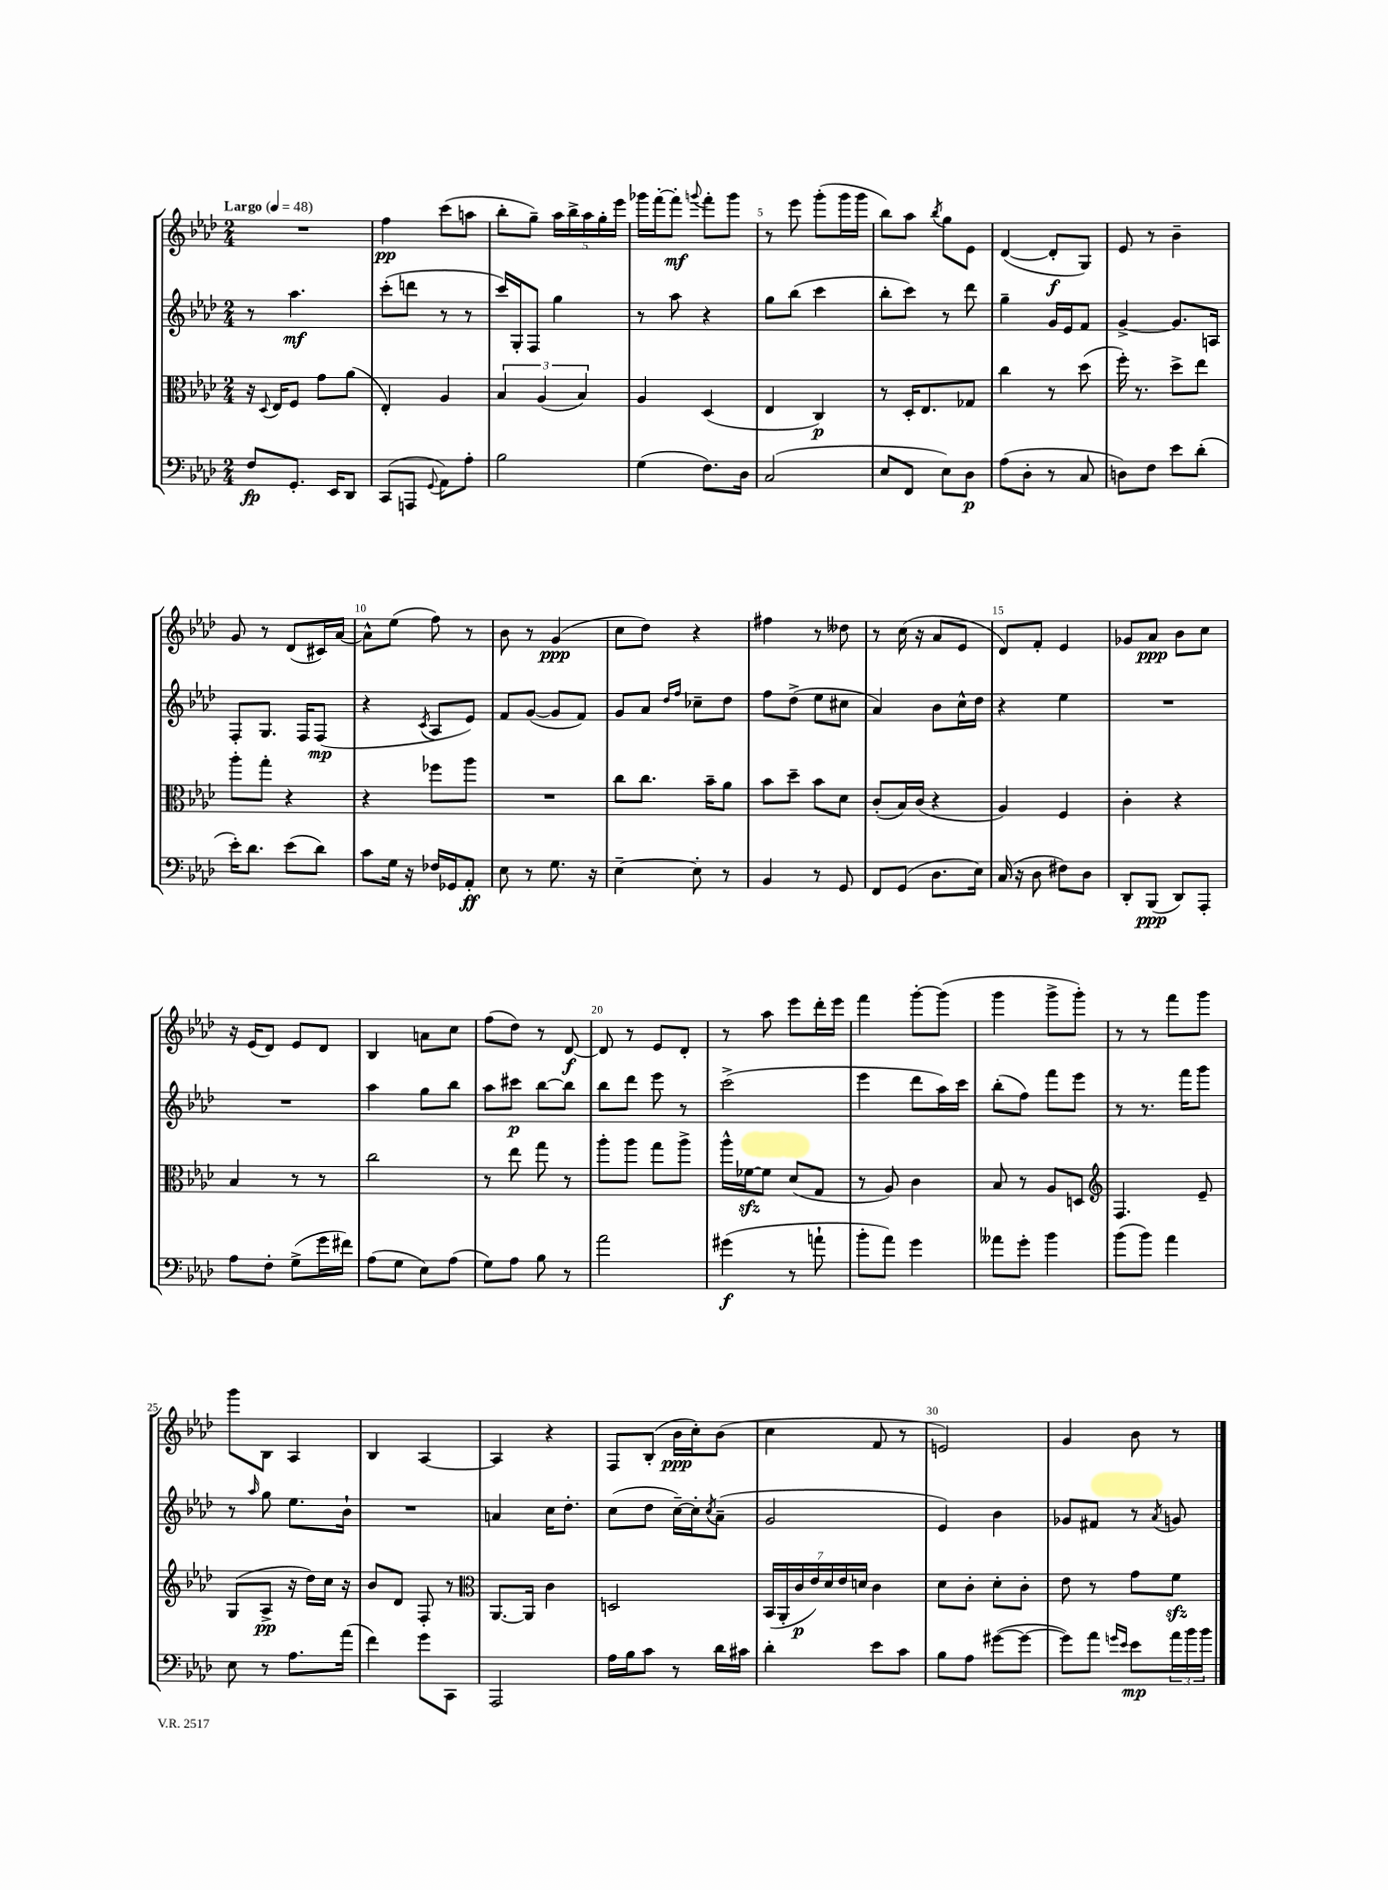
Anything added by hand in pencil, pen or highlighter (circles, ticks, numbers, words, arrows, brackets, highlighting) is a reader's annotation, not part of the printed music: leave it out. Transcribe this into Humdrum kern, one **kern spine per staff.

**kern	**kern	**kern	**kern
*staff4	*staff3	*staff2	*staff1
*clefF4	*clefC3	*clefG2	*clefG2
*k[b-e-a-d-]	*k[b-e-a-d-]	*k[b-e-a-d-]	*k[b-e-a-d-]
*M2/4	*M2/4	*M2/4	*M2/4
*MM48	*MM48	*MM48	*MM48
8F/L	16r	8r	2r
.	8qqD-/	.	.
.	16E-/LK	.	.
8.GG'/J	8F/J	4.aa-\	.
.	8g\L	.	.
16EE-/LK	.	.	.
8DD-/J	(8a-\J	.	.
=	=	=	=
(8CC/L	4E-'/)	(8ccc'\L	4ff\
8AAA/J	.	8ddd\J	.
8qqGG/	.	.	.
8AA-\L)	4A-/	8r	(8ccc\L
8A-'\J	.	8r	8aa\J
=	=	=	=
2B-\	6B-/	16ccc/LL)	8bb-'\L
.	.	16G'/J	.
.	.	8F/J	8gg~\J)
.	(6A-/	.	.
.	.	4gg\	20aa-\LL
.	.	.	20bb-^\
.	6B-/)	.	.
.	.	.	20aa-\
.	.	.	20gg'\
.	.	.	20eee-\JJ
=	=	=	=
(4G\	4A-/	8r	16ggg-\LL
.	.	.	[16fff'\J
.	.	8aa-\	8fff'\]J
.	.	.	8qqggg/
8.F\L)	(4D-/	4r	8fff'\L
.	.	.	8ggg\J
16D-\Jk	.	.	.
=	=	=	=
(2C/	4E-/	8gg\L	8r
.	.	(8bb-\J	8eee-\
.	4C/)	4ccc\	(8ggg'\L
.	.	.	16ggg\L
.	.	.	16ggg\JJ
=	=	=	=
8E-/L	8r	8bb-'\L	8bb-\L)
8FF/J	16D-'/LK	8ccc\J)	8aa-\J
.	8.E-/	.	.
.	.	.	8qbb-/
8E-\L)	.	8r	8gg\L
8D-\J	8G-/J	8ddd-\	8e-\J
=	=	=	=
(8A-\L	4cc\	4gg~\	([4d-/
8D-'\J	.	.	.
8r	8r	16g/LL	8d-'/]L
.	.	16e-/J	.
8C/	(8dd-\	8f/J	8G/J)
=	=	=	=
8D\L)	16ff'\)	[4g^/	8e-/
.	8.r	.	.
8F\J	.	.	8r
8e-\L	8dd-^\L	8.g/]L	4b-~\
(8d-'\J	8ee-\J	.	.
.	.	16A/Jk	.
=	=	=	=
16e-'\LK)	8aa-'\L	8F'/L	8g/
8.d-\J	.	.	.
.	8gg'\J	8.G/J	8r
(8e-\L	4r	.	(8d-/L
.	.	16F/LK	.
8d-\J)	.	(8F/J	16c#/L)
.	.	.	[16a-/JJ
=	=	=	=
8c\L	4r	4r	8a-^^\]L
16G\Jk	.	.	(8ee-\J
16r	.	.	.
.	.	8qc/	.
16F-/LL	8ff-\L	8A-/L	8ff\)
16GG-/J	.	.	.
8AA-'/J	8aa-\J	8e-/J)	8r
=	=	=	=
8E-\	2r	8f/L	8b-\
8r	.	([8g/J	8r
8.G\	.	8g/]L	(4g/
.	.	8f/J)	.
16r	.	.	.
=	=	=	=
[4E-~\	8cc\L	8g/L	8cc\L
.	8.cc\J	8a-/J	8dd-\J)
.	.	16qqdd-/LL	.
.	.	16qqff/JJ	.
8E-'\]	.	8cc-~\L	4r
.	16b-~\LK	.	.
8r	8a-\J	8dd-\J	.
=	=	=	=
4BB-/	8b-\L	8ff\L	4ff#\
.	8dd-~\J	(8dd-^\J	.
8r	8b-\L	8ee-\L	8r
8GG/	8d-\J	8cc#\J	8dd--\
=	=	=	=
8FF/L	(8c'/L	4a-/)	8r
(8GG/J	16B-/L)	.	(16cc\
.	(16c/JJ	.	16r
8.D-\L	4r	8b-\L	8a-/L
.	.	16cc^^\L	8e-/J
16E-\Jk)	.	16dd-\JJ	.
=	=	=	=
(16C/	4A-/)	4r	8d-/L)
16r	.	.	.
8D-\	.	.	8f'/J
8F#\L)	4F/	4ee-\	4e-/
8D-\J	.	.	.
=	=	=	=
8DD-'/L	4c'\	2r	8g-/L
(8BBB-/J	.	.	8a-/J
8DD-/L)	4r	.	8b-\L
8AAA-'/J	.	.	8cc\J
=	=	=	=
8A-\L	4B-/	2r	16r
.	.	.	(16e-/LK
8F'\J	.	.	8d-/J)
(8G^\L	8r	.	8e-/L
16g\L	8r	.	8d-/J
16f#\JJ)	.	.	.
=	=	=	=
(8A-\L	2cc\	4aa-\	4B-/
8G\J	.	.	.
8E-\L)	.	8gg\L	8a\L
(8A-\J	.	8bb-\J	8cc\J
=	=	=	=
8G\L)	8r	8aa-\L	(8ff\L
8A-\J	8ee-\	8ccc#\J	8dd-\J)
8B-\	8gg\	[8bb-\L	8r
8r	8r	8bb-\]J	[8d-/
=	=	=	=
2a-\	8aa-'\L	8bb-\L	8d-/]
.	8aa-\J	8ddd-\J	8r
.	8gg\L	8eee-\	8e-/L
.	8aa-^\J	8r	8d-'/J
=	=	=	=
(4g#\	16aa-^^\LL	(2ccc^\	8r
.	[16f-\J	.	.
.	8f-\]J	.	8aa-\
8r	(8d-/L	.	8eee-\L
8a`\	8G/J	.	16ddd-'\L
.	.	.	16eee-\JJ
=	=	=	=
8b-'\L	8r	4eee-\	4fff\
8a-\J)	8A-/)	.	.
4g\	4c\	8ddd-\L	[8ggg'\L
.	.	16aa-\L)	(8ggg\]J
.	.	16ccc\JJ	.
=	=	=	=
8a--\L	8B-/	(8bb-'\L	4ggg\
8g'\J	8r	8ff\J)	.
4b-\	8A-/L	8fff\L	8ggg^\L
.	8D/J	8eee-\J	8ggg'\J)
=	=	=	=
*	*clefG2	*	*
(8b-\L	4.F/	8r	8r
8b-\J)	.	8.r	8r
4a-\	.	.	8fff\L
.	.	16fff\LK	.
.	8e-~/	8ggg\J	8ggg\J
=	=	=	=
8E-\	(8G/L	8r	8ggg\L
.	.	16qqaa-/	.
8r	8A-^/J	8gg\	8B-\J
8.A-\L	16r	8.ee-\L	4A-/
.	16dd-\LL)	.	.
.	16cc\JJ	.	.
(16a-\Jk	16r	16b-`\Jk	.
=	=	=	=
4f\)	8b-/L	2r	4B-/
.	8d-/J	.	.
8g\L	8F'/	.	[4A-/
8CC\J	8r	.	.
=	=	=	=
*	*clefC3	*	*
2AAA-/	[8.AA-/L	4a/	4A-/]
.	16AA-/]Jk	.	.
.	4c\	16cc\LK	4r
.	.	8.dd-'\J	.
=	=	=	=
16A-\LL	2D/	(8cc\L	8F/L
16B-\J	.	.	.
8c\J	.	8dd-\J	(8B-'/J
8r	.	[16cc~\LL)	16b-\LL
.	.	16cc'\]J	16cc'\J)
.	.	8qcc/	.
16d-\LL	.	(8a-~\J	(8b-\J
16c#\JJ	.	.	.
=	=	=	=
4d-'\	(28BB-/LL	2g/	4cc\
.	28AA-'/	.	.
.	28c/	.	.
.	28e-/)	.	.
.	28d-/	.	.
.	28e-/	.	.
.	28d/JJ	.	.
8e-\L	4c\	.	8f/
8c\J	.	.	8r
=	=	=	=
8B-\L	8d-\L	4e-/)	2e/)
8A-\J	8c'\J	.	.
([8g#\L	8d-'\L	4b-\	.
8g#\_J	8c'\J	.	.
=	=	=	=
8g#\]L)	8e-\	8g-/L	4g/
8a-\J	8r	8f#/J	.
16qqg/LL	.	.	.
16qqe-/JJ	.	.	.
8e-\L	8g\L	8r	8b-\
.	.	8qa-/	.
24a-\L	8f\J	8g/	8r
24b-\	.	.	.
24b-\JJ	.	.	.
==	==	==	==
*-	*-	*-	*-
